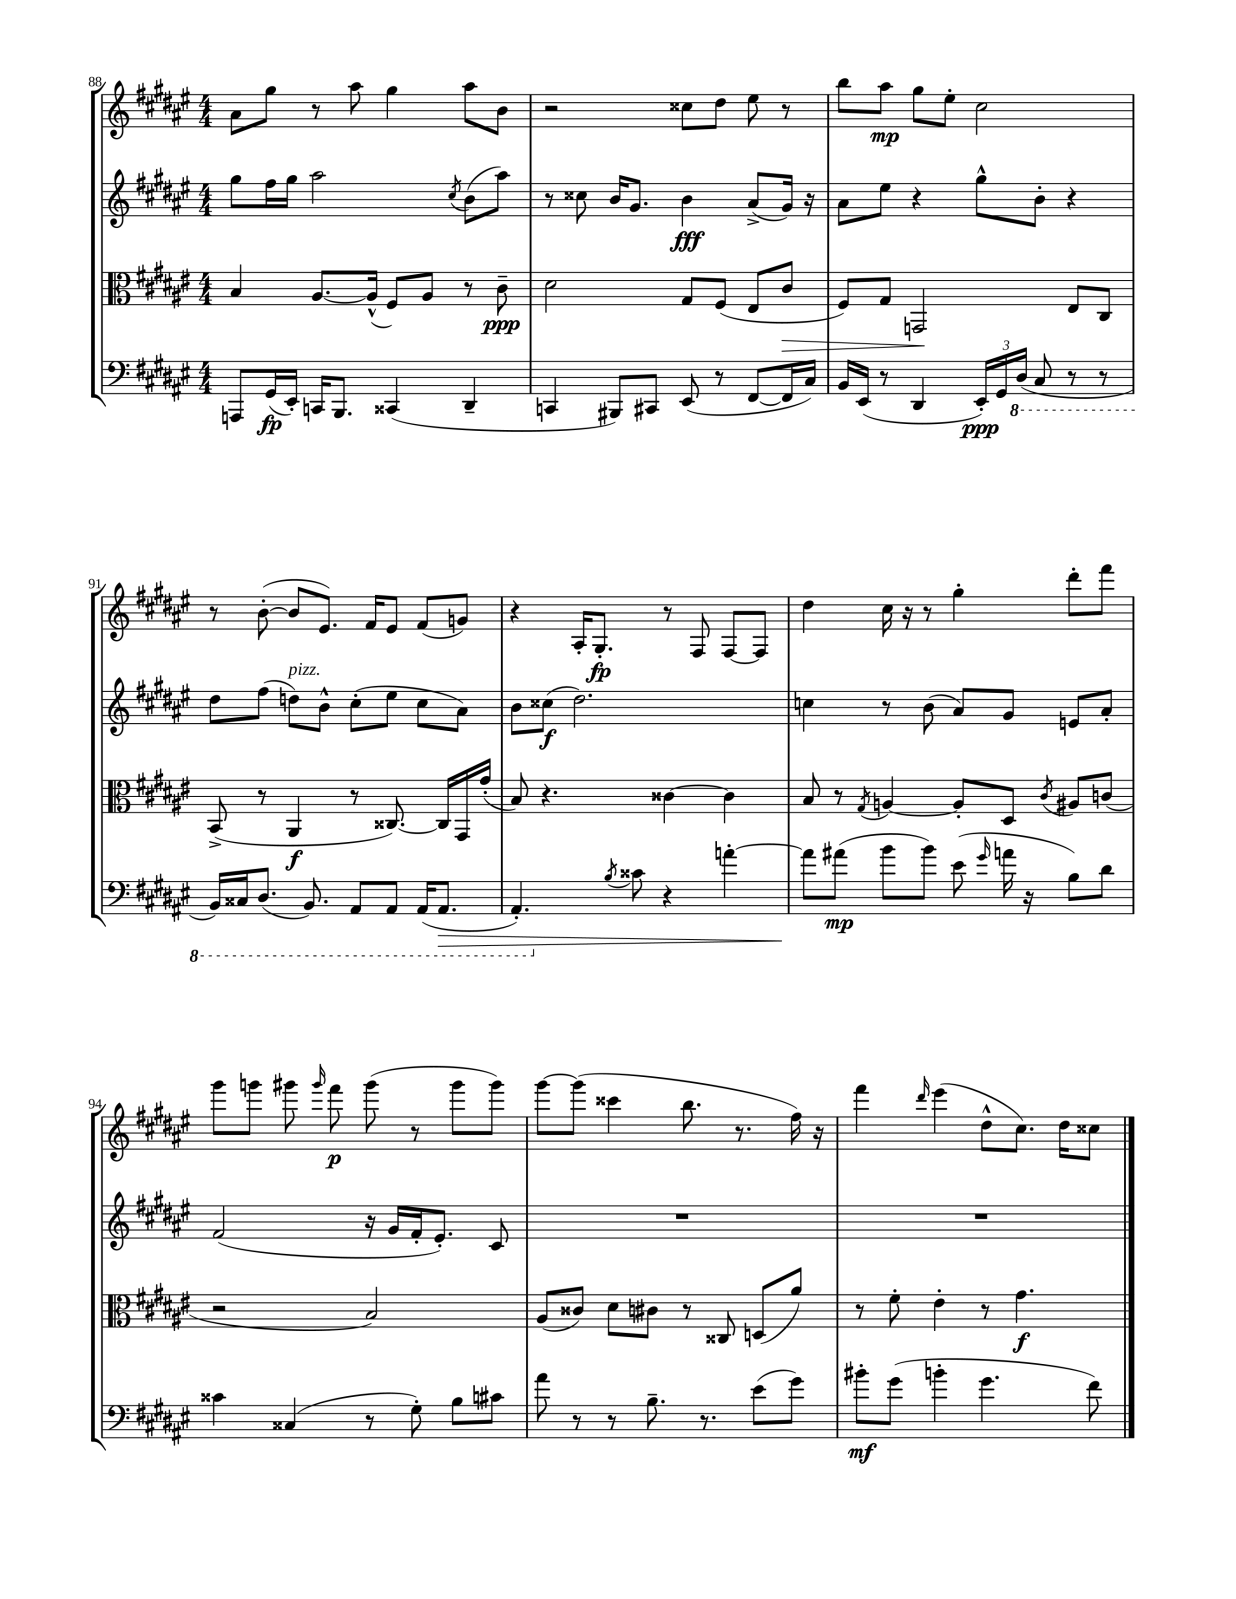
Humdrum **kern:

**kern	**kern	**kern	**kern
*staff4	*staff3	*staff2	*staff1
*clefF4	*clefC3	*clefG2	*clefG2
*k[f#c#g#d#a#e#]	*k[f#c#g#d#a#e#]	*k[f#c#g#d#a#e#]	*k[f#c#g#d#a#e#]
*M4/4	*M4/4	*M4/4	*M4/4
8AAA	4B	8gg#	8a#
(16GG#	.	16ff#	8gg#
16EE#')	.	16gg#	.
16CC	[8.A#	2aa#	8r
8.BBB	.	.	.
.	.	.	8aa#
.	(16A#^^]	.	.
(4CC##	8F#)	.	4gg#
.	8A#	.	.
.	.	8qcc#	.
4DD#~	8r	(8b	8aa#
.	8c#~	8aa#)	8b
=	=	=	=
4CC	2d#	8r	2r
.	.	8cc##	.
8BBB#)	.	16b	.
.	.	8.g#	.
8CC#	.	.	.
(8EE#	8G#	4b	8cc##
8r	(8F#	.	8dd#
[8FF#	8E#	(8a#^	8ee#
16FF#]	8c#	16g#)	8r
16C#)	.	16r	.
=	=	=	=
16BB	8F#)	8a#	8bb
(16EE#	.	.	.
8r	8G#	8ee#	8aa#
4DD#	2GG	4r	8gg#
.	.	.	8ee#'
24EE#')	.	8gg#^^	2cc#
24GG#	.	.	.
(24DD#	.	.	.
8CC#	.	8b'	.
8r	8E#	4r	.
8r	8C#	.	.
=	=	=	=
16BBB)	(8BB^	8dd#	8r
16CC##	.	.	.
(8.DD#	8r	(8ff#	([8b'
.	4AA#	8dd)	8b]
8.BBB)	.	.	.
.	.	8b^^	8.e#)
8AAA#	8r	(8cc#'	.
.	.	.	16f#
8AAA#	[8.C##)	8ee#	8e#
(16AAA#	.	8cc#	(8f#
8.AAA#	16C##]	.	.
.	16GG#	8a#)	8g)
.	(16g#'	.	.
=	=	=	=
4.AAA#')	8B)	8b	4r
.	4.r	(8cc##	.
.	.	2.dd#)	16A#'
.	.	.	8.G#'
8qB	.	.	.
8c##	.	.	.
4r	[4c##	.	8r
.	.	.	8F#
[4a'	4c##]	.	[8F#
.	.	.	8F#]
=	=	=	=
8a]	8B	4cc	4dd#
(8a#	8r	.	.
.	8qG#	.	.
8b	[4A	8r	16cc#
.	.	.	16r
8b)	.	(8b	8r
(8e#	8A']	8a#)	4gg#'
16qqg#	.	.	.
16a	8D#	8g#	.
16r	.	.	.
.	8qc#	.	.
8B)	8A#	8e	8ddd#'
8d#	(8c	8a#'	8fff#
=	=	=	=
4c##	2r	(2f#	8ggg#
.	.	.	8ggg
(4C##	.	.	8ggg#
.	.	.	16qqggg#
.	.	.	8fff#
8r	2B)	16r	(8ggg#
.	.	16g#	.
8G#')	.	16f#'	8r
.	.	8.e#')	.
8B	.	.	8ggg#
8c#	.	8c#	8ggg#)
=	=	=	=
8a#	(8A#	1r	[8ggg#
8r	8c##)	.	(8ggg#]
8r	8d#	.	4ccc##
8.B~	8c#	.	.
.	8r	.	8.bb
8.r	.	.	.
.	8C##	.	.
.	.	.	8.r
(8e#	(8D	.	.
8g#)	8a#)	.	16ff#)
.	.	.	16r
=	=	=	=
8b#'	8r	1r	4fff#
(8g#	8f#'	.	.
.	.	.	16qqddd#
4b'	4e#'	.	(4eee#
4.g#	8r	.	8dd#^^
.	4.g#	.	8.cc#)
.	.	.	16dd#
8f#)	.	.	8cc##
==	==	==	==
*-	*-	*-	*-
